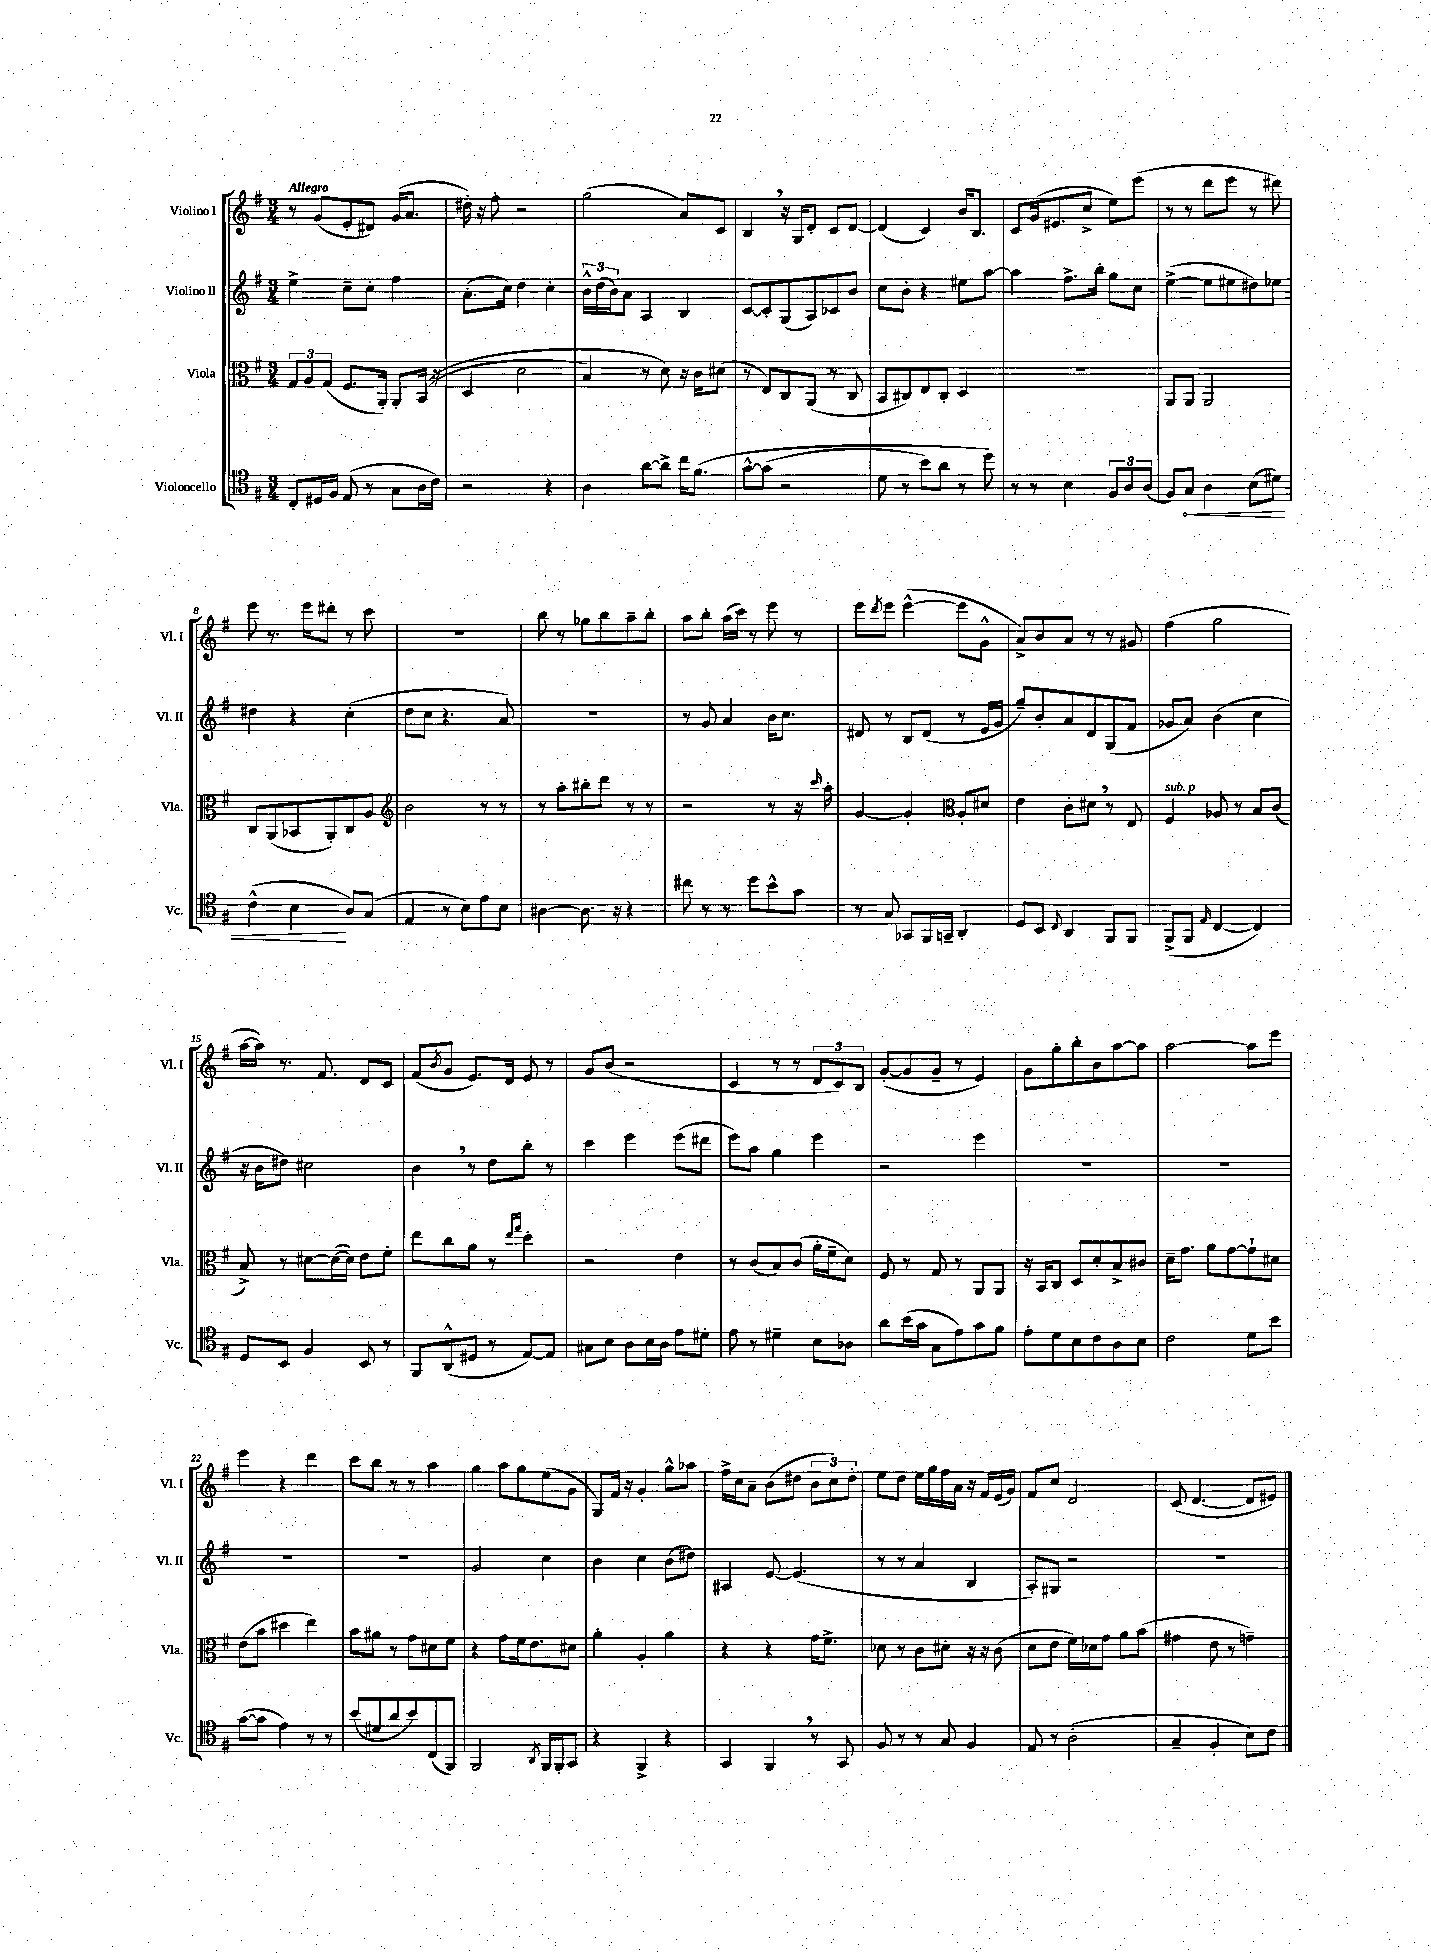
<<
\new StaffGroup <<
\new Staff = "s0" \with { instrumentName = "Violino I" shortInstrumentName = "Vl. I" } {
    \clef treble \key g \major \numericTimeSignature \time 3/4 \tempo "Allegro"
    r8 g'8( e'8-. dis'8) g'16( a'8. |
    dis''16-.) r16 fis''8-. r2 |
    g''2( a'8) c'8 |
    b4 \breathe r16 g16 d'8-. c'8 d'8~ |
    d'4( c'4) b'16 b8. |
    c'8 g'16( eis'8. c''8-> e''8) e'''8( |
    r8 r8 d'''8 e'''8 r8 dis'''8) |
    e'''8 r8. e'''16 dis'''8-. r8 c'''8 |
    R2. |
    b''8 r8 ges''8 b''8 a''8-- b''8-. |
    a''8 b''8-. a''16( c'''16) r8 e'''8 r8 |
    e'''8 \acciaccatura { d'''8 } e'''8 e'''4~-^( e'''8 g'8-^ |
    a'8->) b'8 a'8 r8 r8 gis'8 |
    fis''4( g''2 |
    a''16~ a''16) r8. fis'8. d'8 c'8 |
    fis'8( \acciaccatura { b'8 } g'8 e'8.) d'16 e'8 r8 |
    g'8 b'8( r2 |
    c'4 r8 r8 \tuplet 3/2 { d'8 c'8) b8 } |
    g'8~-.( g'8 g'8-- r8 e'4) |
    g'8 g''8-. b''8-. b'8 a''8~ a''8 |
    a''2~ a''8 e'''8 |
    e'''4 r4 d'''4 |
    c'''8 b''8 r8 r8 a''4 |
    g''4 a''8 g''8 e''8( g'8 |
    g8) fis'16 r16 g'4-. g''8-^ aes''8 |
    fis''16-> c''16 a'8-- b'8( dis''8 \tuplet 3/2 { b'8 c''8) dis''8-. } |
    e''8 d''8 e''16 g''16 fis''16 a'16 r16 fis'16 e'16( g'16) |
    fis'8 c''8 d'2 |
    c'8( d'4.~ d'8 eis'8) \bar "|." |
}
\new Staff = "s1" \with { instrumentName = "Violino II" shortInstrumentName = "Vl. II" } {
    \clef treble \key g \major \numericTimeSignature \time 3/4
    e''4-> c''8-- c''8-. fis''4 |
    a'8.-.( c''16) d''4 c''4-. |
    \tuplet 3/2 { b'16-^ d''16( b'16) } a'8 a4 b4 |
    c'8~ c'8-. g8( a8) ces'8 b'8 |
    c''8 b'8-. r4 eis''8 a''8~ |
    a''4 fis''8.-> b''16-. g''8 c''8 |
    e''4~->( e''8 eis''8 dis''8) ees''8 |
    dis''4 r4 c''4-.( |
    d''8 c''8 r4. a'8) |
    R2. |
    r8 g'8 a'4 b'16 c''8. |
    dis'8 r8 b8 dis'8( r8 e'16 g'16 |
    g''8--) b'8-. a'8 d'8 g8( fis'8 |
    ges'8 a'8) b'4( c''4 |
    r16 b'16 dis''8) cis''2 |
    b'4 \breathe r8 d''8 b''8-. r8 |
    c'''4 e'''4 e'''8( dis'''8 |
    e'''8) a''8 g''4 e'''4 |
    r2 e'''4 |
    R2. |
    R2. |
    R2. |
    R2. |
    g'2 c''4 |
    b'4 c''4 b'8( dis''8) |
    ais4 e'8~ e'4.( |
    r8 r8 a'4 b4 |
    a8-.) gis8 r2 |
    R2. \bar "|." |
}
\new Staff = "s2" \with { instrumentName = "Viola" shortInstrumentName = "Vla." } {
    \clef alto \key g \major \numericTimeSignature \time 3/4
    \tuplet 3/2 { g8 a8 g8( } fis8. a,16-.) a,8-. b,16(\( r16 |
    d4 d'2 |
    b4) r8 d'8\) r16 c'16 dis'8( |
    r8 e8) c8 a,8( r8 c8 |
    b,8 cis8) e8 cis8-. d4 |
    R2. |
    a,8 a,8 a,2 |
    c8 a,8( bes,8 a,8-.) c8 a8 |
    \clef treble b'2 r8 r8 |
    r8 a''8-. bis''8-. d'''8 r8 r8 |
    r2 r8 r16 \grace { c'''16 } a''16-. |
    g'4~ g'4-. \clef alto a8-. dis'8 |
    e'4 c'8-. dis'8 \breathe r8 e8 |
    fis4^\markup { \italic "sub. p" } aes8 r8 b8 c'8( |
    b8->) r8 dis'8~ dis'16~( dis'16) e'8 fis'8-. |
    e''8 c''8 a'8 r8 \grace { e''16 g''16 } d''4-. |
    r2 e'4 |
    r8 c'8( b8) c'8( a'16-. fis'16-- d'8) |
    fis8 r8 g8 r8 a,8 a,8 |
    r16 b,16 c8 d8 d'8-. b8-> cis'8 |
    d'16-- g'8. a'8 g'8~ g'8-! dis'8 |
    e'8( b'8 dis''4 e''4) |
    b'8 ais'8 r8 g'8 dis'8 fis'8 |
    r4 g'8 fis'16 e'8. dis'8 |
    a'4-. a4-. a'4 |
    r4 r4 g'16 fis'8.-> |
    des'8 r8 c'8 dis'8-. r16 r16 c'8( |
    d'8 e'8 fis'16) des'16 g'8 a'8 b'8( |
    gis'4 e'8 r8 g'4--) \bar "|." |
}
\new Staff = "s3" \with { instrumentName = "Violoncello" shortInstrumentName = "Vc." } {
    \clef tenor \key g \major \numericTimeSignature \time 3/4
    c8-. dis16 fis16 e8( r8 g8 a16 c'16) |
    r2 r4 |
    a4 a'8~ a'8-> c''16 fis'8.\( |
    g'8~-^ g'8( r2 |
    d'8 r8 b'8) a'8 r8 d''8\) |
    r8 r8 b4 \tuplet 3/2 { fis8 a8 a8( } |
    fis8) \once \override Hairpin.circled-tip = ##t g8\< a4 b8( dis'8) |
    c'4-^( b4\! a8) g8( |
    e4 r8 b8) e'8 b8 |
    ais4~ ais8. r16 r4 |
    cis''8 r8 r8 d''8 b'8-^ g'8 |
    r8 g8 ges,8 fis,16 g,16-- a,4-. |
    d8 b,8 \appoggiatura { c8 } a,4 fis,8 fis,8 |
    fis,8->( fis,8 \grace { e16 } c4~ c4) |
    d8 b,8 fis4 b,8 r8 |
    fis,8 a,8-^( dis8 r8 e8~) e8 |
    gis8 b8 a8 b16 a16 e'8 dis'8-. |
    e'8 r8 dis'4-- b8 aes8 |
    a'8 b'16( g'16 g8 e'8) g'8 fis'8 |
    e'8-. d'8 b8 c'8 a8 b8 |
    c'2 d'8 b'8 |
    g'8~( g'8 e'4) r8 r8 |
    b'8( dis'8 a'8 b'8) c8( fis,8) |
    fis,2 \acciaccatura { a,8 } fis,16 fis,16-. g,8 |
    r4 fis,4-> r4 |
    g,4 fis,4 \breathe r8 g,8 |
    fis8 r8 r8 g8 fis4 |
    e8 r8 a2-.( |
    g4-- fis4-. b8) c'8 \bar "|." |
}
>>
>>
